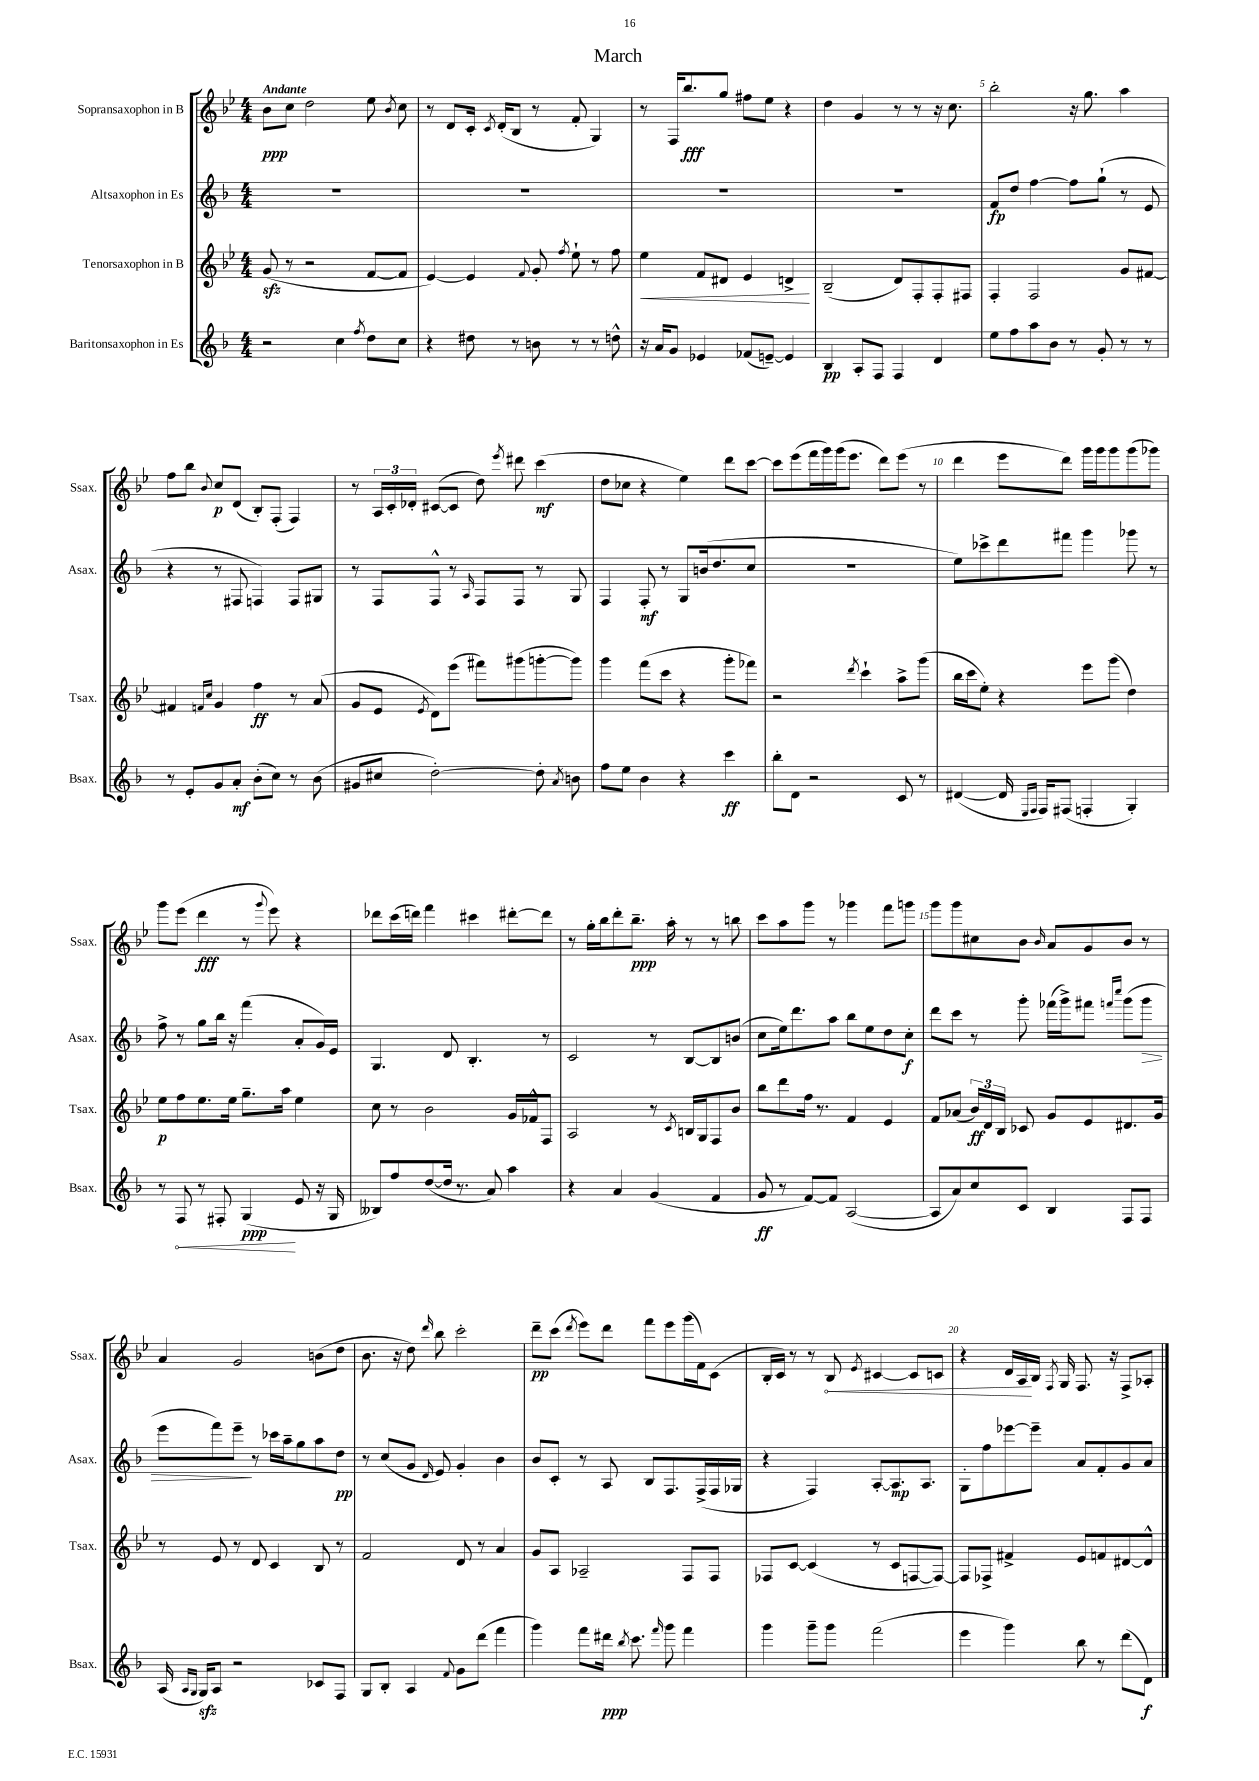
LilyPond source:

\header { title = "March" }
<<
\new StaffGroup <<
\new Staff = "s0" \with { instrumentName = "Sopransaxophon in B" shortInstrumentName = "Ssax." } {
    \clef treble \key bes \major \numericTimeSignature \time 4/4 \tempo "Andante"
    \autoBeamOff bes'8[\ppp c''8] d''2 ees''8 \acciaccatura { bes'8 } c''8 |
    r8 d'8[ c'16]-. \acciaccatura { c'8 } d'16[-.( bes8] r8 f'8-. g4) |
    r8 f16[ bes''8.\fff g''8] fis''8[ ees''8] r4 |
    d''4 g'4 r8 r8 r16 c''8. |
    bes''2-. r16 g''8. a''4 |
    f''8[ bes''8] \appoggiatura { bes'8 } c''8[\p d'8]( bes8[-.) f8]-.( f4) |
    r8 \tuplet 3/2 { a16[ c'16-. des'16]-. } cis'8[~( cis'8] d''8) \acciaccatura { ees'''8 } dis'''8 c'''4\mf( |
    d''8[ ces''8] r4 ees''4) d'''8[ c'''8]~ |
    c'''8[ ees'''8( f'''16 g'''16) g'''16( ees'''8.] d'''8[) ees'''8]( r8 |
    d'''4 ees'''8[ d'''8]) g'''16[ g'''16 g'''8 g'''8( ges'''8]) |
    g'''8[ ees'''8]( d'''4\fff r8 \appoggiatura { g'''8 } ees'''8) r4 |
    des'''8[ c'''16( d'''16]) f'''4 cis'''4 dis'''8[~-. dis'''8] |
    r8 g''16[-. bes''16 d'''8-. bes''8.]--\ppp a''16-. r8 r8 b''8 |
    c'''8[ a''8 g'''8] r8 ges'''4 f'''8[ g'''8] |
    g'''8[ g'''8 cis''8 bes'8] \grace { bes'16 } a'8[ g'8 bes'8] r8 |
    a'4 g'2 b'8[( d''8] |
    bes'8. r16 d''8) \grace { d'''16 } bes''8 c'''2-. |
    d'''8[--\pp c'''8]( \acciaccatura { d'''8 } ees'''8[) d'''8] f'''8[ ees'''8 g'''16( f'16) c'8]( |
    bes16[-. c'16]) r8 r8 \once \override Hairpin.circled-tip = ##t bes8\< \acciaccatura { ees'8 } cis'4~ cis'8[ c'8] |
    r4 d'16[ a16\! bes16] \acciaccatura { f8 } g16 f8. r16 f8[-> aes8]-. \bar "|." |
}
\new Staff = "s1" \with { instrumentName = "Altsaxophon in Es" shortInstrumentName = "Asax." } {
    \clef treble \key f \major \numericTimeSignature \time 4/4
    \autoBeamOff R1 |
    R1 |
    R1 |
    R1 |
    f'8[\fp d''8] f''4~ f''8[ g''8]-!( r8 e'8 |
    r4 r8 fis8 f4) f8[ gis8] |
    r8 f8[ f8]-^ r8 \grace { a16 } f8[ f8] r8 g8 |
    f4 f8-.\mf r8 g8[ b'16( d''8. c''8] |
    R1 |
    e''8[) ces'''8-> d'''8 fis'''8] g'''4 ges'''8 r8 |
    f''8-> r8 g''8[ bes''16] r16 f'''4( a'8[-. g'16) e'16] |
    g4. d'8 bes4.-. r8 |
    c'2 r8 bes8[~ bes8 b'8]( |
    c''8[ e''16) d'''8. a''8] bes''8[ e''8 d''8 c''8]-.\f |
    d'''8[ c'''8] r8 g'''8-. fes'''16[( g'''16->) fis'''8] \grace { f'''16[ c''''16] } g'''8[( g'''8]\> |
    e'''8[ f'''8) e'''8]--\! r8 ces'''16[ a''16-- g''8 a''8 d''8]\pp |
    r8 c''8[( g'8] \grace { d'16 } e'8) g'4-. bes'4 |
    bes'8[ c'8]-. r8 a8 bes8[ f8. f16->( f16 ges16] |
    r4 f4) a8[~-. a8.\mp a8.] |
    g8[-. f''8 ees'''8~ ees'''8]-- a'8[ f'8-. g'8 a'8] \bar "|." |
}
\new Staff = "s2" \with { instrumentName = "Tenorsaxophon in B" shortInstrumentName = "Tsax." } {
    \clef treble \key bes \major \numericTimeSignature \time 4/4
    \autoBeamOff g'8\sfz( r8 r2 f'8[~ f'8] |
    ees'4~) ees'4 \appoggiatura { f'8 } g'8-. \acciaccatura { f''8 } ees''8-! r8 f''8 |
    ees''4\< f'8[ dis'8] ees'4 d'4->\! |
    bes2--( d'8[) f8-. f8-. fis8] |
    f4-. f2 g'8[ fis'8]~ |
    fis'4 \grace { f'16[ c''16] } g'4 f''4\ff r8 a'8( |
    g'8[ ees'8] \acciaccatura { ees'8 } d'8[) ees'''8]( fis'''8[) gis'''8( g'''8~-. g'''8]) |
    g'''4 f'''8[( c'''8] r4 g'''8[-. fes'''8]) |
    r2 \acciaccatura { d'''8 } c'''4-! a''8[-> g'''8]( |
    bes''16[ c'''16 ees''8]-.) r4 ees'''8[ g'''8]( d''4) |
    ees''8[\p f''8 ees''8. ees''16] g''8.[-- a''16] ees''4 |
    c''8 r8 bes'2 g'16[ fes'16-^ f8] |
    a2 r8 \acciaccatura { c'8 } b16[ g16 f8 bes'8] |
    bes''8[ d'''8 f''16] r8. f'4 ees'4 |
    f'8[ aes'8]( \tuplet 3/2 { bes'16[\ff) d'16 bes16] } ces'8 g'8[ ees'8 dis'8. g'16] |
    r8 ees'8 r8 d'8 c'4 bes8 r8 |
    f'2 d'8 r8 a'4 |
    g'8[ a8] aes2-- f8[ f8] |
    fes8[ c'8]~ c'4( r8 c'8[ f8~ f8]~) |
    f8[ fes8]-> fis'4-> ees'8[ f'8 dis'8~ dis'8]-^ \bar "|." |
}
\new Staff = "s3" \with { instrumentName = "Baritonsaxophon in Es" shortInstrumentName = "Bsax." } {
    \clef treble \key f \major \numericTimeSignature \time 4/4
    \autoBeamOff r2 c''4 \acciaccatura { f''8 } d''8[ c''8] |
    r4 dis''8 r8 b'8 r8 r8 d''8-^ |
    r16 a'16[ g'8] ees'4 fes'8[( e'8]~--) e'4 |
    bes4\pp a8[-. f8] f4 d'4 |
    e''8[ f''8 a''8 bes'8] r8 g'8-. r8 r8 |
    r8 e'8[-. g'8 a'8]-.\mf bes'8[-.( c''8]) r8 bes'8( |
    gis'8[ cis''8] d''2~-.) d''8-. \acciaccatura { a'8 } b'8 |
    f''8[ e''8] bes'4 r4 c'''4\ff |
    bes''8[-. d'8] r2 c'8 r8 |
    dis'4~( dis'16 \grace { e16[ f16] } f16[) fis8]( f4-. g4-.) |
    r8 \once \override Hairpin.circled-tip = ##t f8\< r8 fis8-. g4\ppp\!( e'8 r16 g16 |
    beses8[) f''8 d''8~( d''16] r8. a'8) a''4 |
    r4 a'4 g'4( f'4 |
    g'8\ff r8 f'8[~) f'8] a2~( |
    a8[ a'8) c''8 c'8] bes4 f8[ f8] |
    a16( \grace { a16[ g16] } g16[\sfz) a8] r2 ces'8[ f8] |
    g8[ bes8]-. a4 \appoggiatura { f'8 } g'8[ d'''8]( f'''4 |
    g'''4) f'''8[ dis'''16]\ppp \acciaccatura { bes''8 } c'''8. \grace { f'''16 } g'''8 f'''4 |
    g'''4 g'''8[-- g'''8] f'''2( |
    e'''4 g'''4) bes''8 r8 d'''8[( d'8]\f) \bar "|." |
}
>>
>>
\layout { \context { \Score \override BarNumber.break-visibility = ##(#f #t #t) barNumberVisibility = #(every-nth-bar-number-visible 5) } }
